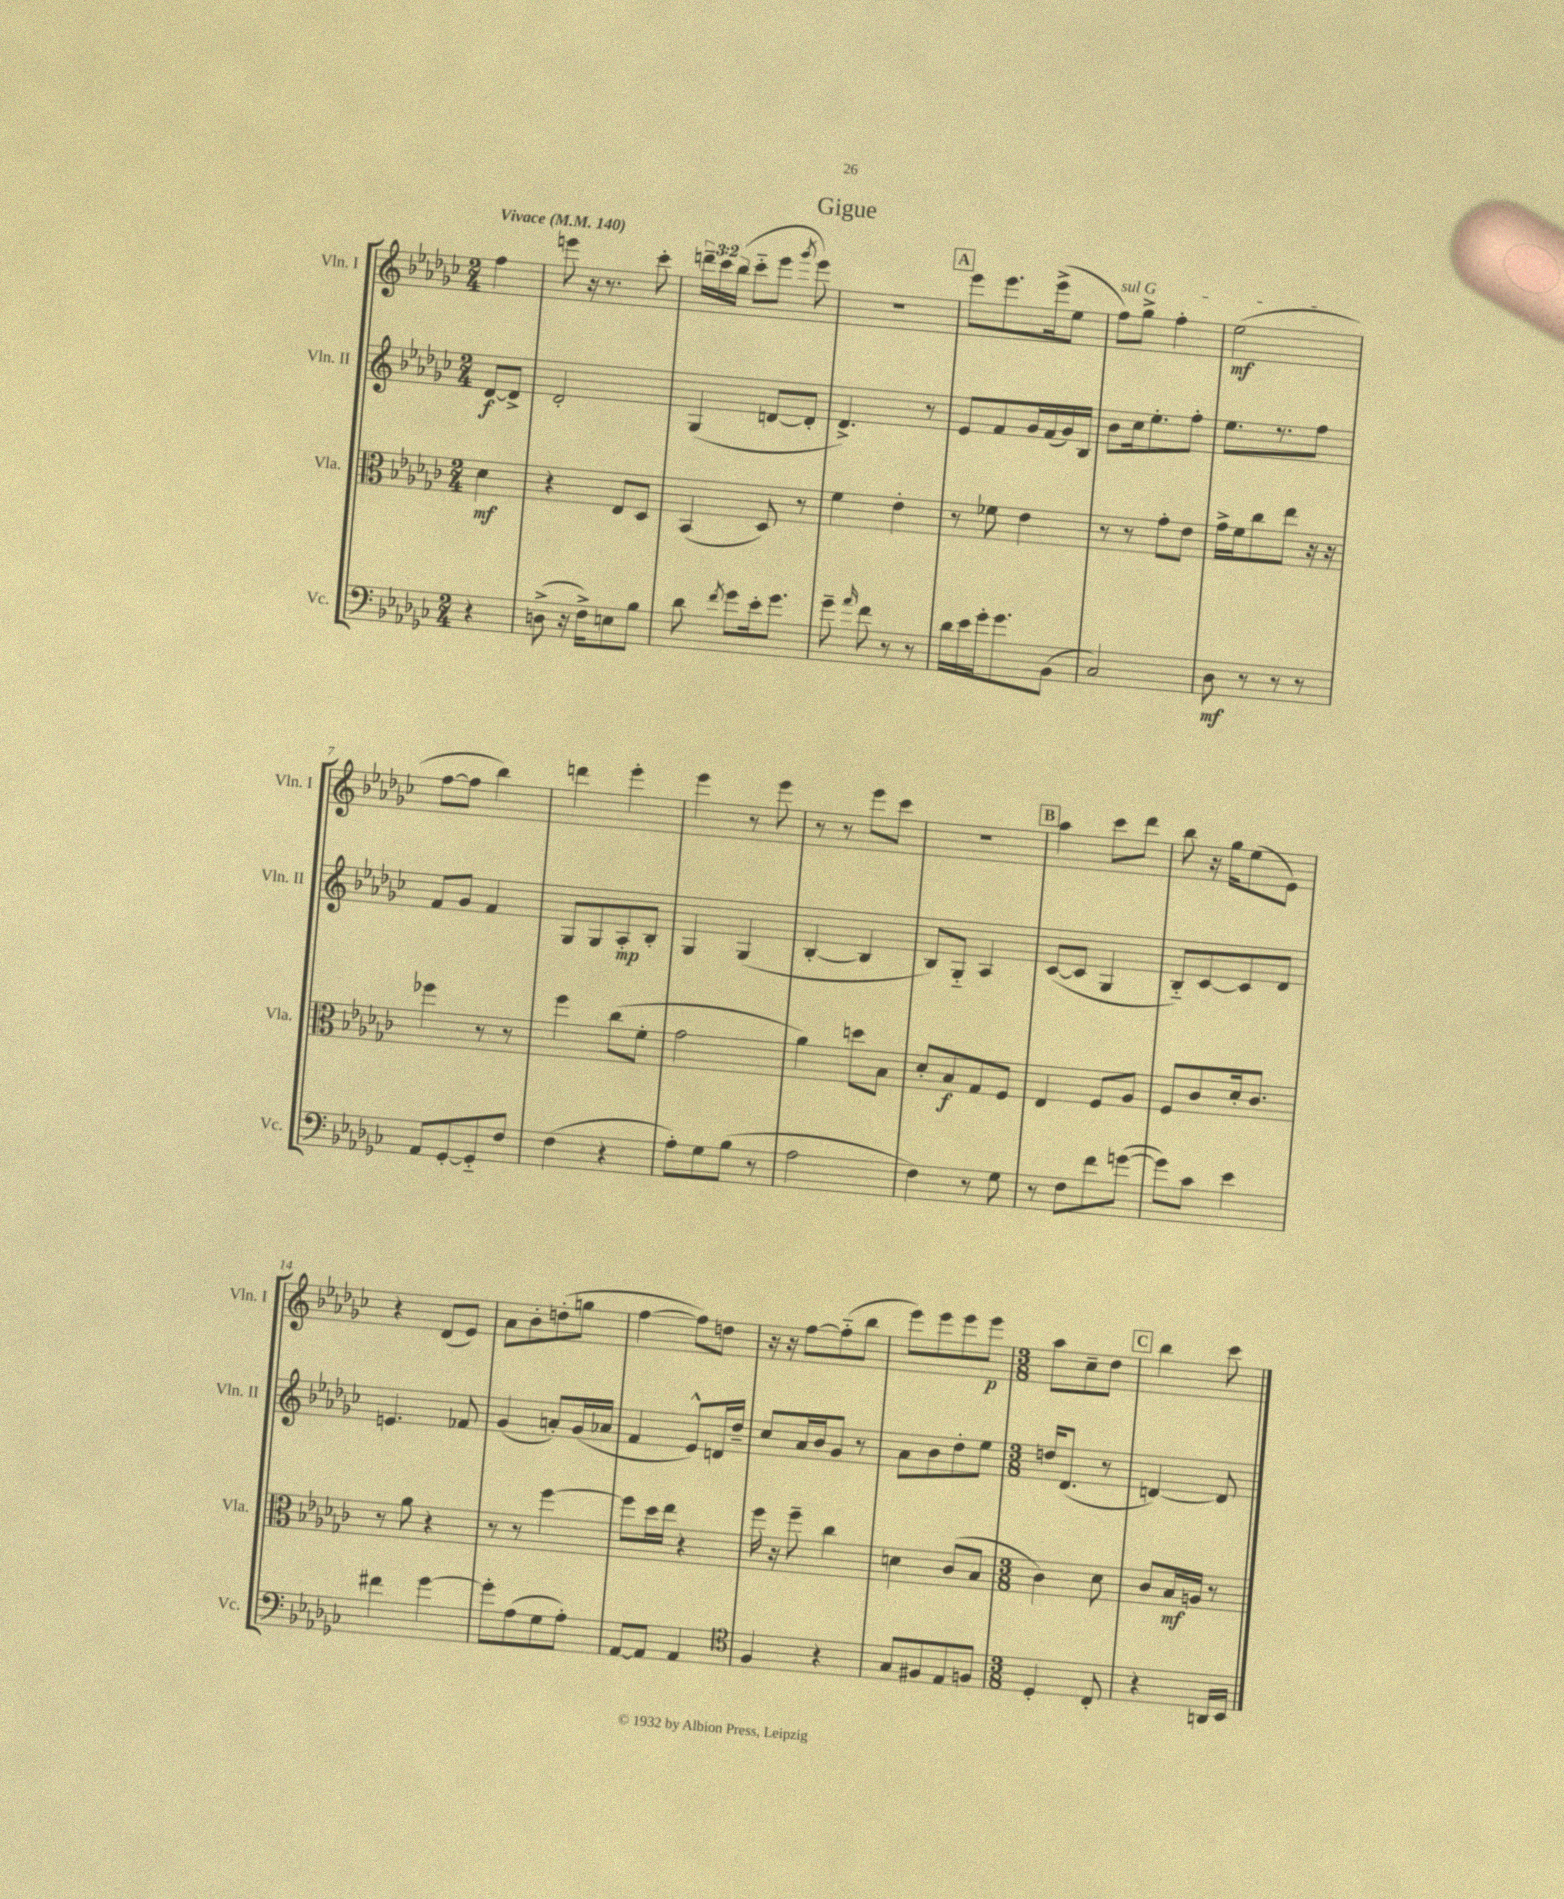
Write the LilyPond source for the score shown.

\header { title = "Gigue" }
<<
\new StaffGroup <<
\new Staff = "s0" \with { instrumentName = "Vln. I" shortInstrumentName = "Vln. I" } {
    \clef treble \key ges \major \numericTimeSignature \time 2/4 \override Staff.TupletNumber.text = #tuplet-number::calc-fraction-text \partial 4 \tempo "Vivace" 4 = 140
    \autoBeamOff f''4 |
    e'''8 r16 r8. ces'''8-. |
    \tuplet 3/2 { d'''16[-- ces'''16 bes''16]( } ces'''8[-_ ees'''8] \acciaccatura { ges'''8 } ees'''8) |
    r2 |
    \mark \markup { \box "A" } ees'''8[ ees'''8. ees'''16->( ees''8] |
    \once \override TextSpanner.bound-details.left.text = \markup { \italic "sul G" } f''8[\startTextSpan) ges''8]-> f''4-. |
    ees''2\mf\stopTextSpan( |
    f''8[~ f''8] bes''4) |
    d'''4 ees'''4-. |
    ees'''4 r8 ees'''8 |
    r8 r8 ees'''8[ ces'''8] |
    R2 |
    \mark \markup { \box "B" } aes''4 ces'''8[ des'''8] |
    bes''8 r16 ges''16[ ees''8( ees'8]) |
    r4 des'8[( ees'8]) |
    aes'8[ bes'8-. d''8-.( g''8] |
    f''4~ f''8[) d''8] |
    r16 r16 f''8[~ f''8-_( bes''8] |
    ees'''8[) ees'''8 ees'''8 ees'''8]\p |
    \numericTimeSignature \time 3/8 aes''8[ ces''8-- des''8] |
    \mark \markup { \box "C" } bes''4 ces'''8 \bar "|." |
}
\new Staff = "s1" \with { instrumentName = "Vln. II" shortInstrumentName = "Vln. II" } {
    \clef treble \key ges \major \numericTimeSignature \time 2/4 \partial 4
    \autoBeamOff des'8[~\f des'8]-> |
    des'2-. |
    ges4( d'8[~ d'8]-. |
    des'4.->) r8 |
    \mark \markup { \box "A" } ees'8[ f'8 ges'16 f'16( ges'16) bes16] |
    bes'8[ ces''16 ees''8.-. f''8]-. |
    ees''8.[ r8. f''8] |
    f'8[ ges'8] f'4 |
    ges8[ ges8 aes8-.\mp bes8]-. |
    ges4 ges4( |
    bes4~-. bes4 |
    bes8[) ges8]-_ aes4 |
    \mark \markup { \box "B" } ces'8[~( ces'8] ges4 |
    bes8[-_) ces'8~ ces'8 des'8] |
    e'4. fes'8 |
    ges'4( a'8[-.) ges'16( aes'16] |
    f'4 ees'8[-^) d'16 des''16]-- |
    ces''8[ aes'16 bes'16 ges'8] r8 |
    aes'8[ bes'8 des''8-. ees''8] |
    \numericTimeSignature \time 3/8 d''16[ des'8.]( r8 |
    \mark \markup { \box "C" } d'4~) d'8 \bar "|." |
}
\new Staff = "s2" \with { instrumentName = "Vla." shortInstrumentName = "Vla." } {
    \clef alto \key ges \major \numericTimeSignature \time 2/4 \partial 4
    \autoBeamOff des'4\mf |
    r4 ees8[ des8] |
    bes,4( des8) r8 |
    f'4 ees'4-. |
    \mark \markup { \box "A" } r8 fes'8 ees'4 |
    r8 r8 ges'8[-. ees'8] |
    ges'16[-> f'16 ces''8 ees''8] r16 r16 |
    fes''4 r8 r8 |
    f''4 ces''8[( f'8]-. |
    ges'2 |
    aes'4) d''8[ bes8] |
    des'8[-. bes8\f ges8 f8] |
    \mark \markup { \box "B" } ees4 f8[ aes8] |
    f8[ ces'8 des'16-. ces'8.] |
    r8 aes'8 r4 |
    r8 r8 f''4~ |
    f''8[ des''16 ees''16] r4 |
    f''16 r16 f''8-- ces''4 |
    d'4 ces'8[( bes8] |
    \numericTimeSignature \time 3/8 ces'4) des'8 |
    \mark \markup { \box "C" } ces'8[ bes16\mf a16] r8 \bar "|." |
}
\new Staff = "s3" \with { instrumentName = "Vc." shortInstrumentName = "Vc." } {
    \clef bass \key ges \major \numericTimeSignature \time 2/4 \partial 4
    \autoBeamOff r4 |
    d8->( r16 f16[->) e8 bes8] |
    des'8 \acciaccatura { f'8 } ges'8[ ees'16-. ges'8.] |
    ges'8-- \grace { aes'16 } f'8 r8 r8 |
    \mark \markup { \box "A" } des'16[ ees'16 ges'16-. ges'8. bes,8]( |
    ces2) |
    des8\mf r8 r8 r8 |
    aes,8[ ges,8~-. ges,8-_ f8] |
    f4( r4 |
    aes8[-.) ges8 bes8]( r8 |
    aes2 |
    f4) r8 ges8 |
    \mark \markup { \box "B" } r8 f8[ f'8 g'8]~( |
    g'8[) ces'8] ees'4 |
    fis'4 ges'4~ |
    ges'8[-. aes8( ges8 aes8]-.) |
    aes,8[~ aes,8] aes,4 |
    \clef tenor f4 r4 |
    ges8[ fis8 ees8 f8] |
    \numericTimeSignature \time 3/8 des4-. ces8-. |
    \mark \markup { \box "C" } r4 a,16[ bes,16] \bar "|." |
}
>>
>>
